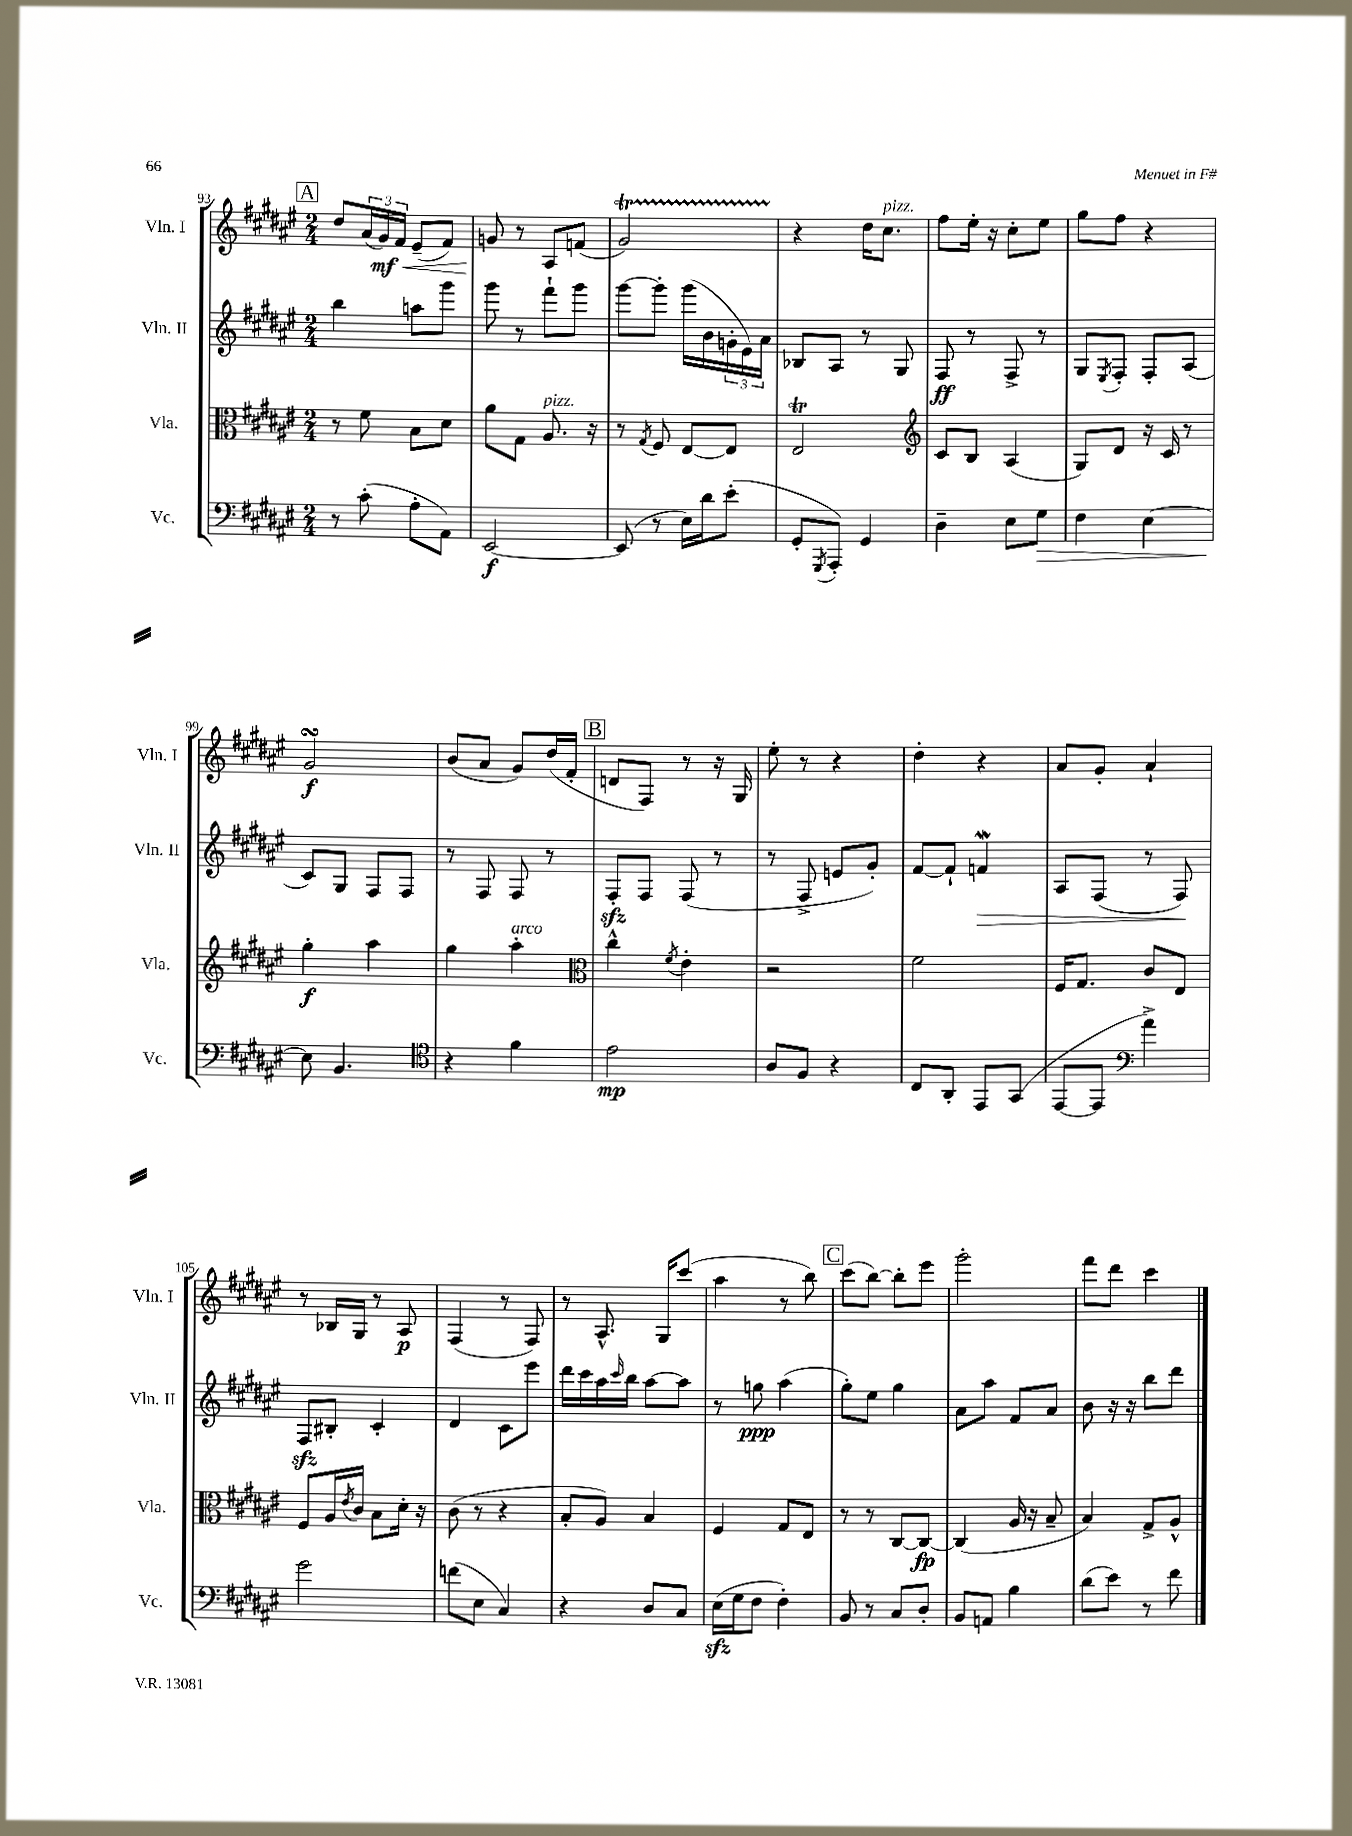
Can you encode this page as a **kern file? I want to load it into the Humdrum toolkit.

**kern	**kern	**kern	**kern
*staff4	*staff3	*staff2	*staff1
*clefF4	*clefC3	*clefG2	*clefG2
*k[f#c#g#d#a#e#]	*k[f#c#g#d#a#e#]	*k[f#c#g#d#a#e#]	*k[f#c#g#d#a#e#]
*M2/4	*M2/4	*M2/4	*M2/4
8r	8r	4bb	8dd#
(8c#'	8f#	.	(24a#
.	.	.	24g#)
.	.	.	24f#
8A#'	8B	8aa	(8e#~
8AA#)	8d#	8ggg#	8f#)
=	=	=	=
[2EE#	8a#	8ggg#	8g
.	8G#	8r	8r
.	8.A#	8fff#`	8A#
.	.	8ggg#	(8f
.	16r	.	.
=	=	=	=
(8EE#]	8r	[8ggg#	2g#)
.	8qG#	.	.
8r	8F#	8ggg#']	.
16E#)	[8E#	(16ggg#	.
16d#	.	16b	.
(8e#'	8E#]	24g'	.
.	.	24e#)	.
.	.	24a#	.
=	=	=	=
8GG#'	2E#	8B-	4r
8qGGG#	.	.	.
8AAA#')	.	8A#	.
4GG#	.	8r	16dd#
.	.	.	8.cc#
.	.	8G#	.
=	=	=	=
*	*clefG2	*	*
4D#~	8c#	8F#	8ff#
.	8B	8r	16ee#'
.	.	.	16r
8E#	(4A#	8F#^	8cc#'
8G#	.	8r	8ee#
=	=	=	=
4F#	8G#)	8G#	8gg#
.	.	8qE#	.
.	8d#	8F#'	8ff#
[4E#	16r	8F#'	4r
.	16c#	.	.
.	8r	(8A#	.
=	=	=	=
8E#]	4gg#'	8c#)	2g#
4.BB	.	8G#	.
.	4aa#	8F#	.
.	.	8F#	.
=	=	=	=
*clefC4	*	*	*
4r	4gg#	8r	(8b
.	.	8F#	8a#
4f#	4aa#'	8F#	8g#)
.	.	8r	(16dd#
.	.	.	16f#'
=	=	=	=
*	*clefC3	*	*
2e#	4cc#^^	8F#'	8d
.	.	8F#	8F#)
.	8qf#	.	.
.	4e#'	(8F#	8r
.	.	8r	16r
.	.	.	16G#
=	=	=	=
8A#	2r	8r	8ee#'
8F#	.	8F#^	8r
4r	.	8e	4r
.	.	8g#')	.
=	=	=	=
8C#	2f#	[8f#	4dd#'
8AA#'	.	8f#`]	.
8EE#	.	4f	4r
(8GG#	.	.	.
=	=	=	=
[8EE#	16F#	8A#	8a#
.	8.G#	.	.
8EE#]	.	(8F#	8g#'
*clefF4	*	*	*
4a#^)	8c#	8r	4a#`
.	8E#	8F#)	.
=	=	=	=
2g#	8F#	8F#	8r
.	16A#	8B#'	16B-
.	8qe#	.	.
.	16c#	.	16G#
.	8B	4c#'	8r
.	16d#'	.	8A#
.	16r	.	.
=	=	=	=
(8f	(8c#	4d#	(4F#
8E#	8r	.	.
4C#)	4r	8c#	8r
.	.	8eee#	8F#)
=	=	=	=
4r	8B'	16ddd#	8r
.	.	16ccc#	.
.	8A#)	16aa#	8.A#^^
.	.	16qqccc#	.
.	.	16bb	.
8D#	4B	[8aa#	.
.	.	.	16G#
8C#	.	8aa#]	(8ccc#
=	=	=	=
(16E#	4F#	8r	4aa#
16G#	.	.	.
8F#	.	8gg	.
4F#')	8G#	(4aa#	8r
.	8E#	.	8bb)
=	=	=	=
8BB	8r	8gg#')	(8ccc#
8r	8r	8ee#	[8bb)
8C#	[8C#	4gg#	8bb']
8D#'	8C#_	.	8eee#
=	=	=	=
8BB	(4C#]	8a#	2ggg#'
8AA	.	8aa#	.
4B	16A#	8f#	.
.	16r	.	.
.	8B~	8a#	.
=	=	=	=
(8d#	4B)	8b	8fff#
8e#)	.	16r	8ddd#
.	.	16r	.
8r	8G#^	8bb	4ccc#
8f#	8A#^^	8ddd#	.
==	==	==	==
*-	*-	*-	*-
